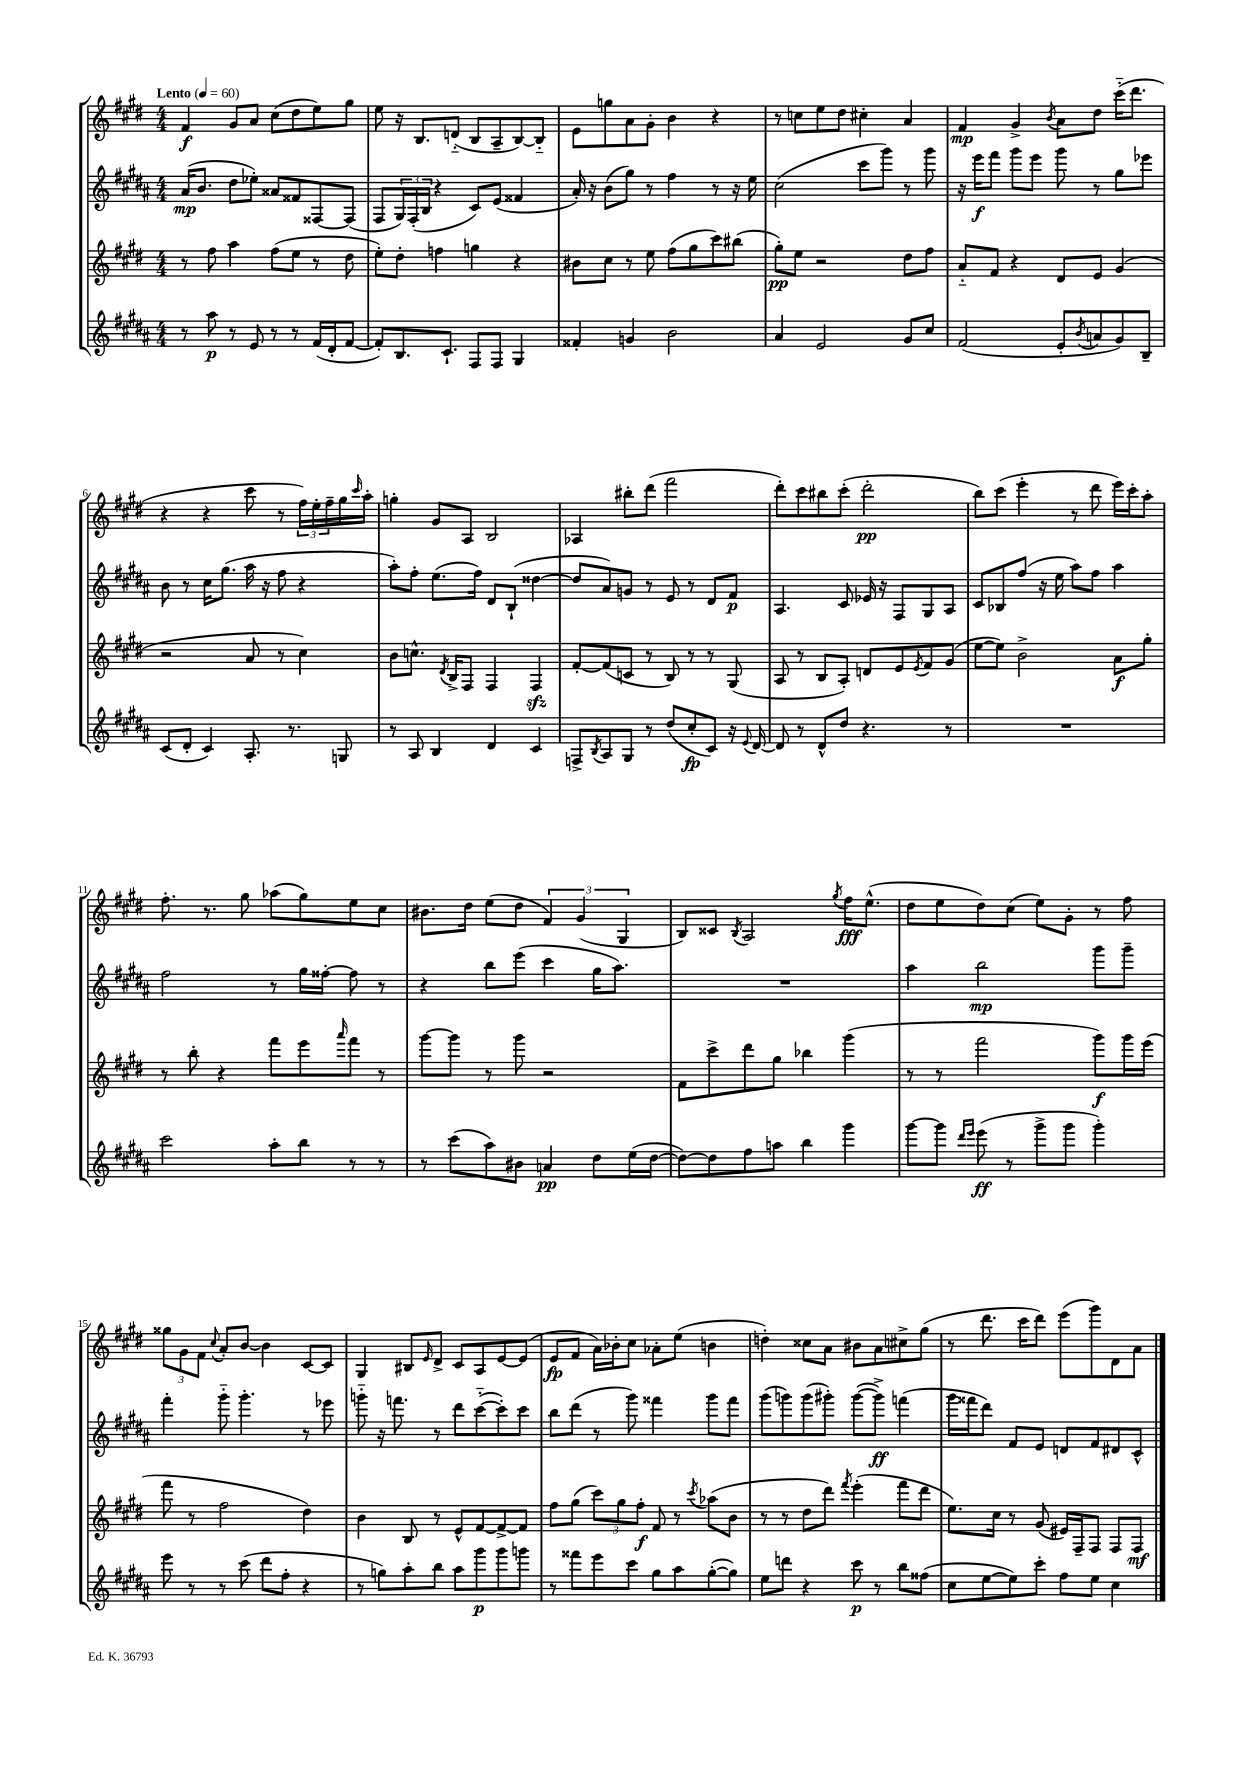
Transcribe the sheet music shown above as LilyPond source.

<<
\new StaffGroup <<
\new Staff = "s0" {
    \clef treble \key e \major \numericTimeSignature \time 4/4 \tempo "Lento" 4 = 60
    fis'4\f gis'8 a'8 cis''8( dis''8 e''8) gis''8 |
    e''8 r16 b8. d'8-_( b8 a8-- b8~) b8-_ |
    e'8 g''8 a'8 gis'8-. b'4 r4 |
    r8 c''8 e''8 dis''8 cis''4-. a'4 |
    fis'4\mp gis'4-> \acciaccatura { b'8 } a'8 dis''8 cis'''16-_( dis'''8. |
    r4 r4 cis'''8 r8 \tuplet 3/2 { fis''16) e''16-. fis''16-- } gis''16 \grace { cis'''16 } a''16-. |
    g''4-. gis'8 a8 b2 |
    aes4 bis''8-. dis'''8( fis'''2 |
    dis'''8-.) cis'''8 bis''8 cis'''8-.( dis'''2-.\pp |
    b''8) cis'''8( e'''4-. r8 dis'''8 e'''16) cis'''16-. a''8-. |
    fis''8.-. r8. gis''8 aes''8( gis''8) e''8 cis''8 |
    bis'8. dis''16 e''8( dis''8 \tuplet 3/2 { fis'4) gis'4( gis4 } |
    b8) cisis'8 \acciaccatura { b8 } a2 \acciaccatura { gis''8 } fis''16\fff e''8.-^( |
    dis''8 e''8 dis''8) cis''8( e''8) gis'8-. r8 fis''8 |
    \tuplet 3/2 { gisis''8 gis'8 fis'8 } \appoggiatura { cis''8 } a'8-. b'8~ b'4 cis'8~ cis'8 |
    gis4 bis8 \grace { e'16 } dis'8-> cis'8 a8 e'8~ e'8( |
    e'8\fp fis'8 a'16) bes'16-. cis''8 aes'8-. e''8( b'4 |
    d''4-.) cisis''8 a'8 bis'8 a'8 cis''8-> gis''8( |
    r8 dis'''8. cis'''16 dis'''8) e'''8( gis'''8) dis'8 a'8 \bar "|." |
}
\new Staff = "s1" {
    \clef treble \key b \major \numericTimeSignature \time 4/4
    ais'16\mp( b'8. dis''8 ees''8-.) aisis'8 fisis'8 fisis8~ fisis8( |
    fis8 \tuplet 3/2 { gis16) fis16-.( b16 } r4 cis'8) e'8( fisis'4 |
    ais'16-.) r16 b'8( gis''8) r8 fis''4 r8 r16 e''16 |
    cis''2( cis'''8 gis'''8) r8 gis'''8 |
    r16 e'''16\f fis'''8 gis'''8 e'''8 gis'''8 r8 gis''8 ees'''8 |
    b'8 r8 cis''16 gis''8.( ais''16 r16 fis''8 r4 |
    ais''8-.) fis''8-. e''8.( fis''16) dis'8 b8-!( disis''4~ |
    disis''8 ais'8) g'8 r8 e'8 r8 dis'8 fis'8\p |
    ais4. cis'8 ees'16 r16 fis8 gis8 ais8 |
    cis'8 bes8 fis''8( r16 e''16 ais''8) fis''8 ais''4 |
    fis''2 r8 gis''16 fisis''16~-. fisis''8 r8 |
    r4 b''8 e'''8( cis'''4 gis''16 ais''8.) |
    R1 |
    ais''4 b''2\mp gis'''8 gis'''8-- |
    fis'''4-. gis'''8-_ gis'''4.-. r8 ees'''8 |
    g'''8-_ r16 f'''8. r8 dis'''8 cis'''8~-_( cis'''8-.) cis'''8 |
    b''8 dis'''8( r8 gis'''8) fisis'''4 gis'''8 fisis'''8 |
    gis'''8( g'''8) g'''8( gis'''8-.) gis'''8~( gis'''8->\ff) f'''4( |
    gis'''16 fisis'''16 dis'''8) fis'8 e'8 d'8 fis'8 dis'8 cis'8-^ \bar "|." |
}
\new Staff = "s2" {
    \clef treble \key e \major \numericTimeSignature \time 4/4
    r8 fis''8 a''4 fis''8( e''8 r8 dis''8 |
    e''8-.) dis''8-. f''4 g''4 r4 |
    bis'8 cis''8 r8 e''8 fis''8( gis''8 cis'''8) bis''8( |
    gis''8-.\pp) e''8 r2 dis''8 fis''8 |
    a'8-_ fis'8 r4 dis'8 e'8 gis'4( |
    r2 a'8 r8 cis''4) |
    b'8 c''8.-^ \acciaccatura { dis'8 } b16-> fis8 fis4 fis4\sfz |
    fis'8~-. fis'8( c'8 r8 b8) r8 r8 gis8( |
    a8 r8 b8 a8-.) d'8 e'8 \acciaccatura { e'8 } fis'8 gis'8( |
    e''8~ e''8) b'2-> a'8\f gis''8-. |
    r8 b''8-. r4 fis'''8 e'''8 \grace { a'''16 } fis'''8 r8 |
    gis'''8~ gis'''8 r8 gis'''8 r2 |
    fis'8 cis'''8-> dis'''8 gis''8 bes''4 gis'''4( |
    r8 r8 fis'''2 gis'''8\f) gis'''16 e'''16( |
    fis'''8 r8 fis''2 dis''4) |
    b'4 b8 r8 e'8-^ fis'8~ fis'8~-> fis'8 |
    fis''8 gis''8( \tuplet 3/2 { cis'''8) gis''8 fis''8-.\f } fis'8 r8 \acciaccatura { cis'''8 } aes''8( b'8 |
    r8 r8 dis''8 dis'''8) \acciaccatura { fis'''8 } e'''4-.( fis'''8 dis'''8 |
    e''8.) cis''16 r8 gis'8( eis'16) fis16-- fis8 fis8 fis8\mf \bar "|." |
}
\new Staff = "s3" {
    \clef treble \key b \major \numericTimeSignature \time 4/4
    r8 ais''8\p r8 e'8 r8 r8 fis'16( dis'16-. fis'8~ |
    fis'8-.) b8. cis'8.-! fis8 fis8 gis4 |
    fisis'4-. g'4 b'2 |
    ais'4 e'2 gis'8 cis''8 |
    fis'2( e'8-. \acciaccatura { b'8 } a'8 gis'8) b8-- |
    cis'8( dis'8-. cis'4) ais8.-. r8. g8 |
    r8 ais8 b4 dis'4 cis'4 |
    f8-> \acciaccatura { b8 } ais8 gis8 r8 dis''8( cis''8-.\fp cis'8) r16 \appoggiatura { e'8 } dis'16~ |
    dis'8 r8 dis'8-^ dis''8 r4. r8 |
    R1 |
    cis'''2 ais''8-. b''8 r8 r8 |
    r8 cis'''8( ais''8) bis'8 a'4\pp dis''8 e''16( dis''16~ |
    dis''8~) dis''8 fis''8 a''8 b''4 gis'''4 |
    gis'''8~ gis'''8 \grace { dis'''16 e'''16 } e'''8\ff( r8 gis'''8-> gis'''8 gis'''4-.) |
    e'''8 r8 r8 cis'''8( dis'''8 fis''8-. r4 |
    r8 g''8) ais''8-. b''8 ais''8 gis'''8\p gis'''8 g'''8 |
    r8 fisis'''8 e'''8 cis'''8 gis''8 ais''8 gis''8~-.( gis''8) |
    e''8 d'''8 r4 cis'''8\p r8 b''8 fisis''8( |
    cis''8 e''8~ e''8) cis'''8-. fis''8 e''8 cis''4 \bar "|." |
}
>>
>>
